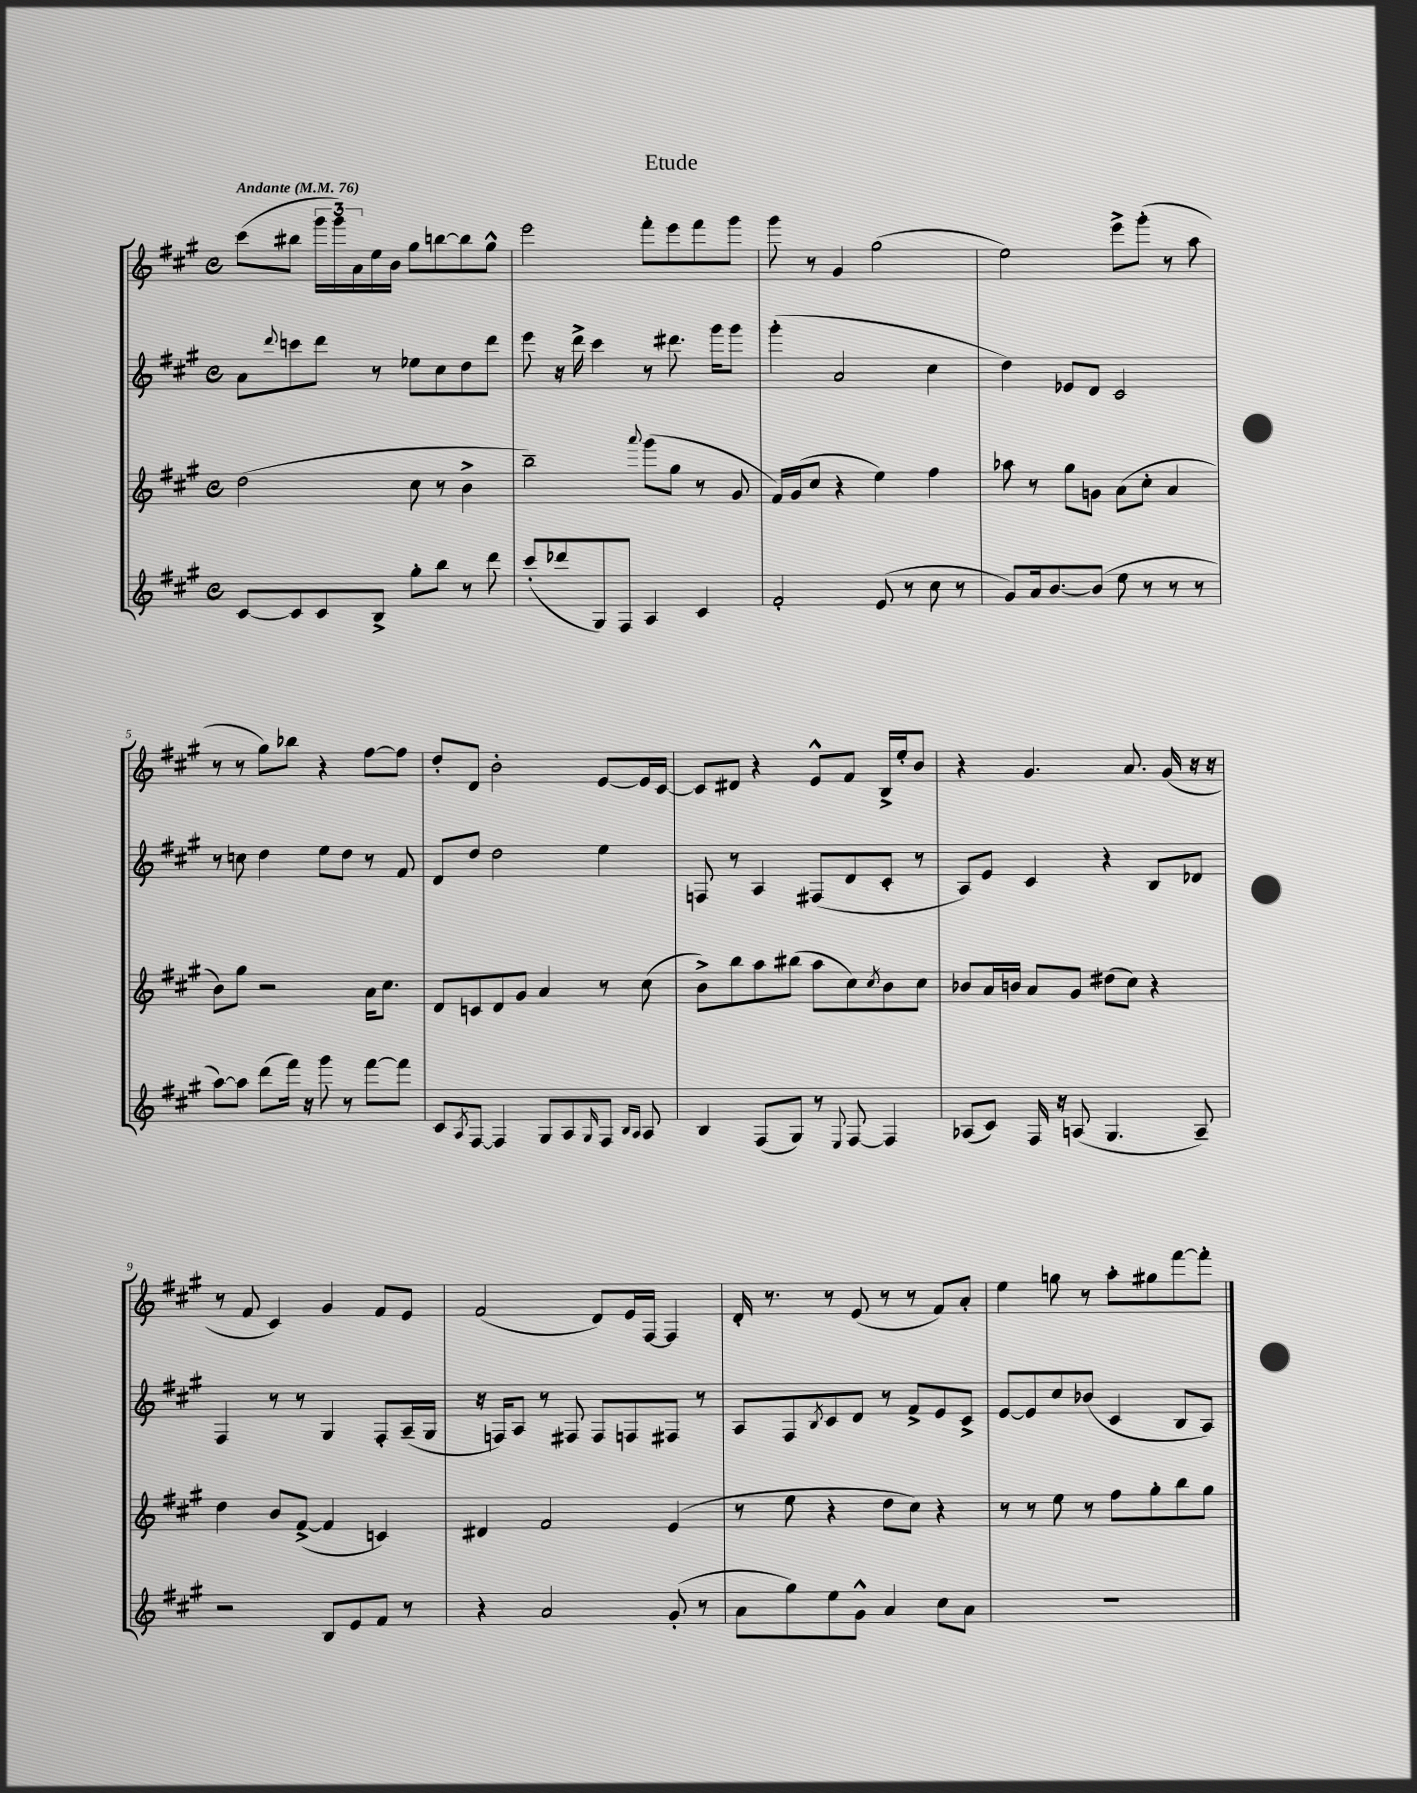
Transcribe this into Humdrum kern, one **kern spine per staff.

**kern	**kern	**kern	**kern
*staff4	*staff3	*staff2	*staff1
*clefG2	*clefG2	*clefG2	*clefG2
*k[f#c#g#]	*k[f#c#g#]	*k[f#c#g#]	*k[f#c#g#]
*M4/4	*M4/4	*M4/4	*M4/4
*met(c)	*met(c)	*met(c)	*met(c)
*MM76	*MM76	*MM76	*MM76
[8c#	(2dd	8a	(8ccc#
.	.	8qqddd	.
8c#]	.	8ccc	8bb#
8c#	.	8ddd	24ggg#
.	.	.	24ggg#)
.	.	.	24a
8B^	.	8r	16ee
.	.	.	16b
8gg#'	8cc#	8ee-	8gg#
8bb	8r	8cc#	[8bb
8r	4b^	8dd	8bb]
8ddd	.	8ddd	8gg#^^
=	=	=	=
(8ccc#'	2bb~)	8eee	2eee
8ddd-	.	16r	.
.	.	16ddd^	.
8G#)	.	4ccc#	.
8F#	.	.	.
.	8qqaaa	.	.
4A	(8ggg#	8r	8fff#'
.	8gg#	8.ddd#	8eee
4c#	8r	.	8fff#
.	.	16ggg#	.
.	8g#	8ggg#	8ggg#
=	=	=	=
2f#'	16f#)	(4ggg#'	8ggg#
.	(16g#	.	.
.	8cc#	.	8r
.	4r	2a	4g#
(8e	4ee)	.	(2gg#
8r	.	.	.
8cc#	4ff#	4cc#	.
8r	.	.	.
=	=	=	=
8g#)	8aa-	4dd)	2ee)
16a	8r	.	.
[8.b	.	.	.
.	8gg#	8e-	.
(8b]	8g	8d	.
8ee	(8a	2c#	8eee^
8r	8cc#'	.	(8ggg#'
8r	4a	.	8r
8r	.	.	8aa
=	=	=	=
[8aa)	8b)	8r	8r
8aa]	8gg#	8cc	8r
(8ddd	2r	4dd	8gg#)
16fff#)	.	.	8bb-
16r	.	.	.
8ggg#	.	8ee	4r
8r	.	8dd	.
[8fff#	16a	8r	[8ff#
.	8.cc#	.	.
8fff#]	.	8f#	8ff#]
=	=	=	=
8c#	8d	8d	8dd'
8qA	.	.	.
[8F#	8c	8dd	8d
4F#]	8d	2dd	2b'
.	8g#	.	.
8G#	4a	.	.
8A	.	.	.
16qqG#	.	.	.
8F#	8r	4ee	[8e
16qqB	.	.	.
16qqA	.	.	.
8A	(8cc#	.	16e]
.	.	.	[16c#
=	=	=	=
4B	8b^)	8F	8c#]
.	8bb	8r	8d#
(8F#	8aa	4A	4r
8G#)	(8bb#	.	.
8r	8aa	(8F#	8e^^
8qqE	.	.	.
[8F#	8cc#)	8d	8f#
.	8qcc#	.	.
4F#]	8b	8c#'	16B^
.	.	.	16ee'
.	8cc#	8r	8b
=	=	=	=
(8A-	8b-	8A)	4r
8c#)	16a	8e	.
.	16b	.	.
16F#	8a	4c#	4.g#
16r	.	.	.
(8A	8g#	.	.
4.G#	(8dd#	4r	.
.	8cc#)	.	8.a
.	4r	8B	.
.	.	.	(16g#
8A~)	.	8d-	16r
.	.	.	16r
=	=	=	=
2r	4dd	4F#	8r
.	.	.	8f#
.	8b	8r	4c#)
.	([8f#^	8r	.
8B	4f#]	4G#	4g#
8e	.	.	.
8f#	4c)	8F#'	8f#
8r	.	(16A~	8e
.	.	16G#	.
=	=	=	=
4r	4d#	16r	(2f#
.	.	16F)	.
.	.	8A	.
2a	2f#	8r	.
.	.	8F#	.
.	.	8F#	8d)
.	.	8F	16e
.	.	.	[16F#
(8g#'	(4e	8F#	4F#]
8r	.	8r	.
=	=	=	=
8a	8r	8A	16d'
.	.	.	8.r
8gg#)	8ee	8F#	.
.	.	8qB	.
8ee	4r	8c#	8r
8g#^^	.	8d	(8e
4a	8dd	8r	8r
.	8cc#)	8f#^	8r
8cc#	4r	8e	8f#)
8a	.	8c#^	8a'
=	=	=	=
1r	8r	[8e	4ee
.	8r	8e]	.
.	8ee	8cc#	8gg
.	8r	(8b-	8r
.	8ff#	4c#	8aa'
.	8gg#'	.	8gg#
.	8bb	8B	[8fff#
.	8gg#	8A)	8fff#']
==	==	==	==
*-	*-	*-	*-
